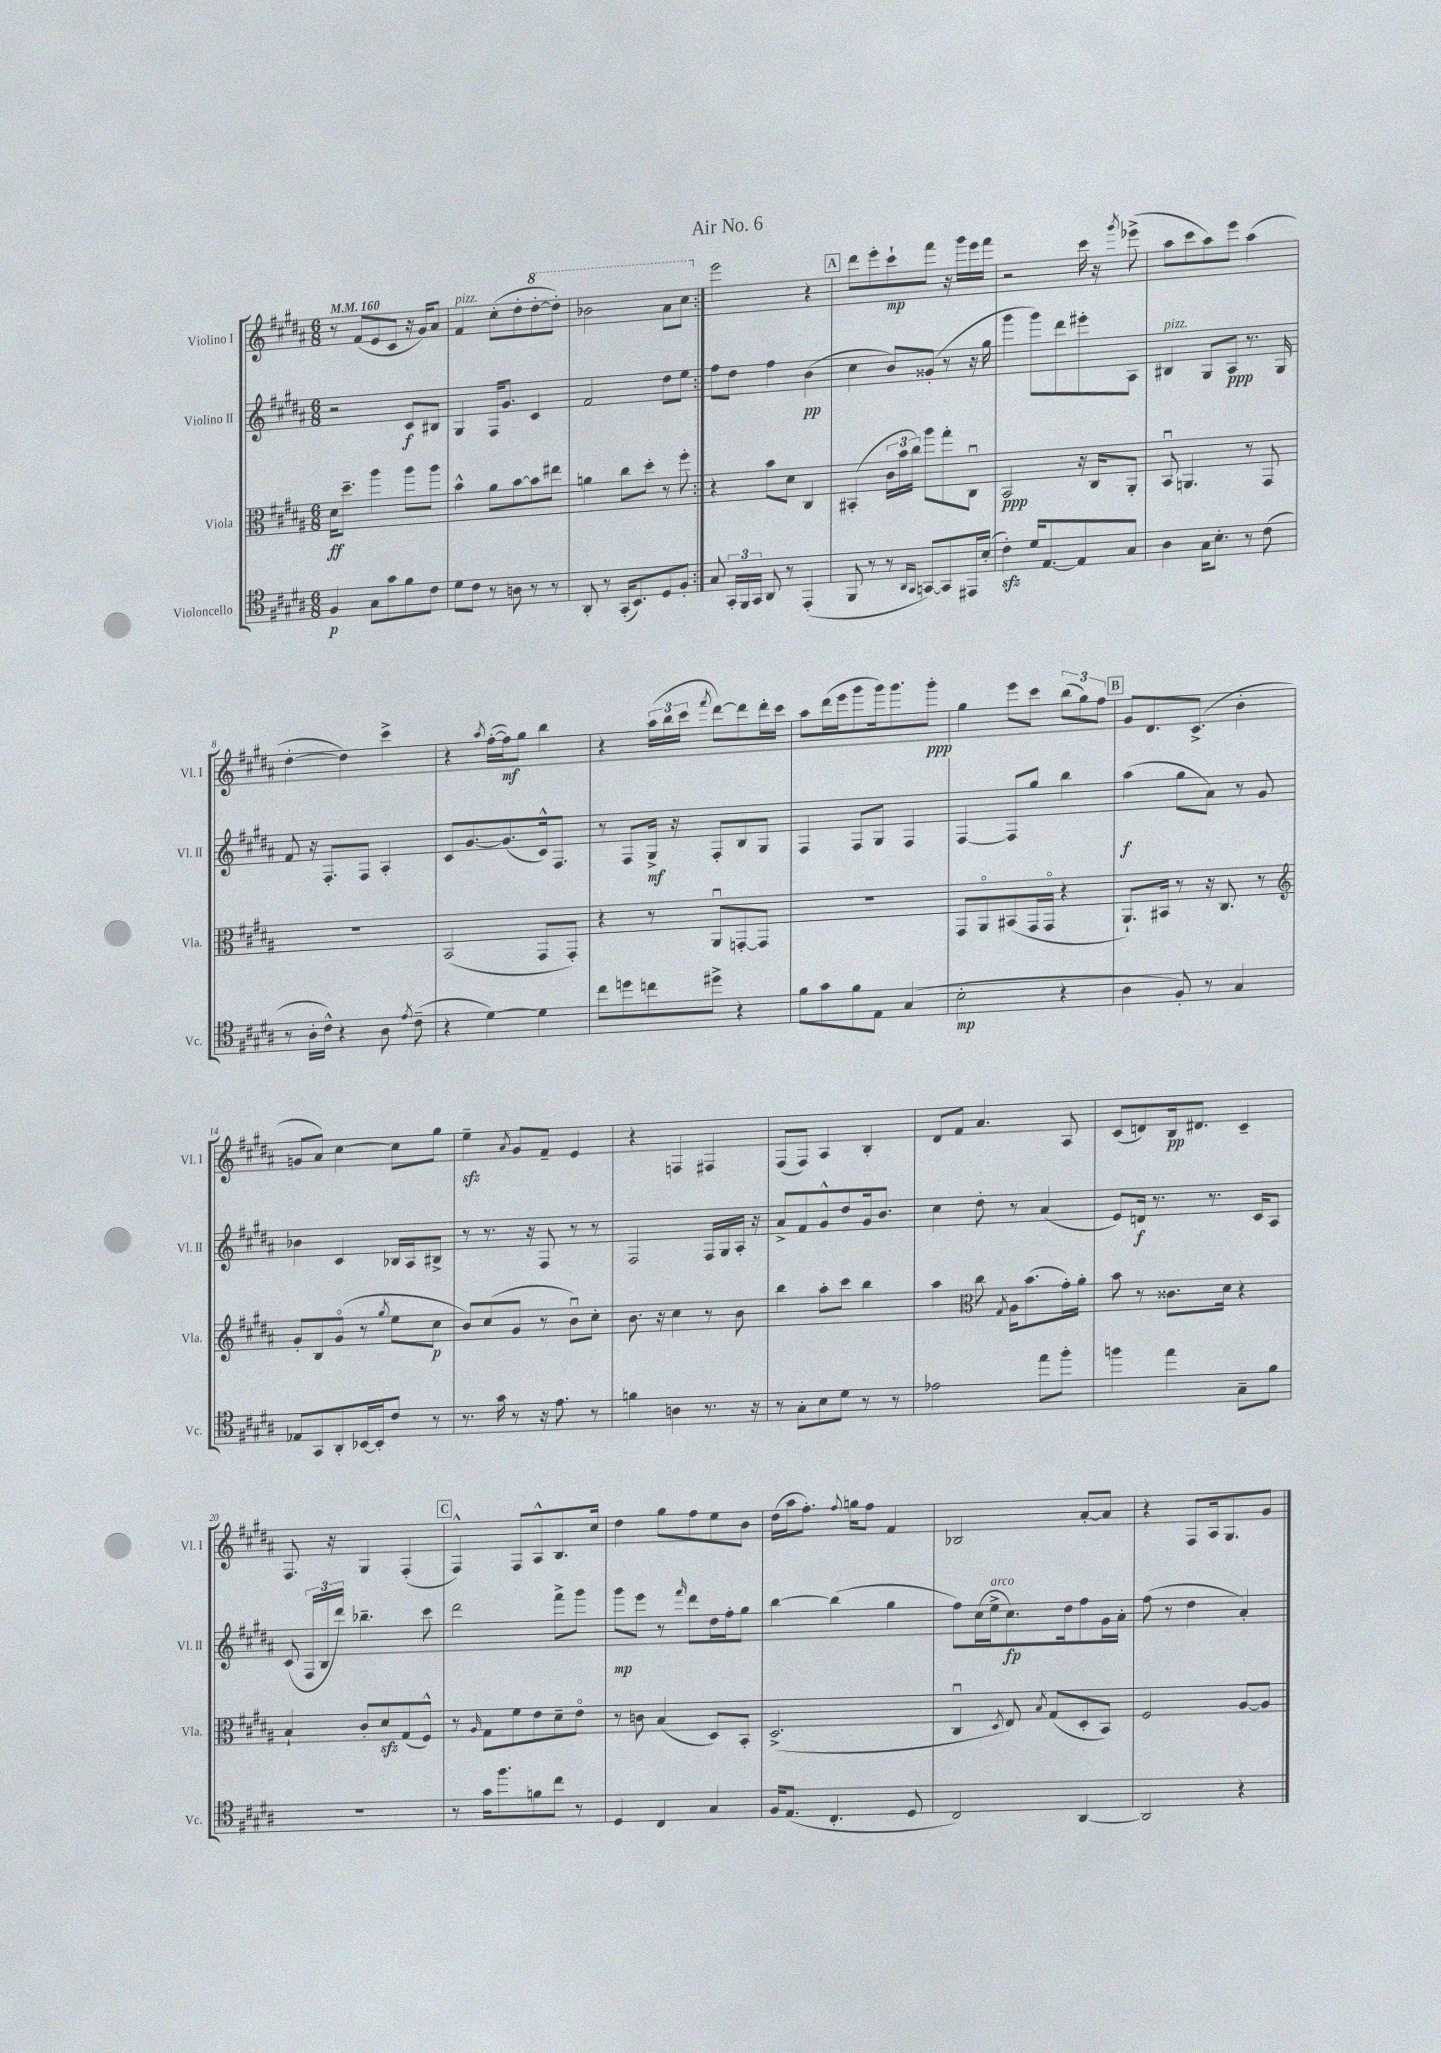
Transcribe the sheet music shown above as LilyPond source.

\header { title = "Air No. 6" }
<<
\new StaffGroup <<
\new Staff = "s0" \with { instrumentName = "Violino I" shortInstrumentName = "Vl. I" } {
    \clef treble \key b \major \numericTimeSignature \time 6/8 \tempo 4 = 160
    \autoBeamOff \repeat volta 2 { r8 fis'8[( e'8 cis'8] r16 gis'16[) ais'8] |
    fis'4^\markup { \italic "pizz." } cis''8[-.( dis''8-. \ottava #1 dis'''8~-. dis'''8]-.) |
    bes''2 ais''8[ cis'''8] \ottava #0 | }
    e'''2 r4 |
    \mark \markup { \box "A" } dis'''8[ e'''8-. cis'''8-!\mp fis'''8] r16 gis'''16[ e'''16 fis'''16] |
    r2 cis'''16 r16 \acciaccatura { gis'''8 } ees'''8->( |
    ais''8[ cis'''8 ais''8) e'''8] ais''4( |
    dis''4~-. dis''4) cis'''4-> |
    r4 \acciaccatura { ais''8 } fis''16[~-.( fis''16\mf) gis''8] b''4 |
    r4 \tuplet 3/2 { ais''16[( b''16 cis'''16] } \acciaccatura { fis'''8 } dis'''8[~) dis'''8 dis'''16-. cis'''16] |
    ais''8[ dis'''16( e'''16 gis'''8 gis'''16) gis'''8. gis'''8]-.\ppp |
    gis''4 e'''8[ cis'''8] \tuplet 3/2 { b''8[( gis''8) fis''8] } |
    \mark \markup { \box "B" } gis'8[ dis'8. cis'8.]->( b'4-. |
    g'8[ ais'8]) cis''4~ cis''8[ gis''8] |
    e''4--\sfz \acciaccatura { ais'8 } gis'8[ fis'8]-- e'4 |
    r4 f4 fis4 |
    fis8[( fis8]) ais4 b4-. |
    dis'8[ fis'8] ais'4. ais8 |
    cis'8[( d'8) b16\pp dis'8.] cis'4-- |
    fis8. r16 gis4 fis4-.( |
    \mark \markup { \box "C" } fis4-^) fis8[ ais8-^ b8. cis''16] |
    dis''4 gis''8[ fis''8 e''8 b'8] |
    dis''16[( ais''16 fis''8.]-.) \appoggiatura { fis''8 } g''16[ fis''8] fis'4 |
    bes2 ais'8[~-. ais'8] |
    r4 fis8[ ais16 gis8. gis'8] \bar "|." |
}
\new Staff = "s1" \with { instrumentName = "Violino II" shortInstrumentName = "Vl. II" } {
    \clef treble \key b \major \numericTimeSignature \time 6/8
    \autoBeamOff \repeat volta 2 { r2 cis'8[\f bis8] |
    gis4 fis16[ gis'8.] cis'4 |
    fis'2 dis''8[ e''8] | }
    fis''8[ dis''8] fis''4 b'4\pp( |
    \mark \markup { \box "A" } cis''4 b'8[) gisis'8]-.( r8 r16 gis''16 |
    gis'''4 gis'''8[) dis'''8 eis'''8-. ais8] |
    bis4^\markup { \italic "pizz." } gis8[ ais8]\ppp r8. gis16 |
    fis'8 r16 fis8.[-. fis8] ais4-. |
    cis'8[ gis'8.~ gis'8.( cis'16-^) fis8.] |
    r8 fis8[ gis16]->\mf r16 fis8[-. b8 gis8] |
    fis4 fis8[ gis8] fis4 |
    fis4~ fis8[ gis''8] b''4 |
    \mark \markup { \box "B" } ais''4\f( gis''8[ ais'8]) r8 gis'8 |
    bes'4 cis'4 bes16[ ais16 bis8]-> |
    r8 r8. r16 fis8 r8 r8 |
    fis2 fis16[ gis16 ais16]-. r16 |
    ais'8[-> fis'8 gis'8-^ dis''8 gis'16 b'8.] |
    cis''4 dis''8-. r8 ais'4( |
    e'8[) d'16]\f r8. r8. cis'16[ ais8] |
    cis'8( \tuplet 3/2 { fis16[ b16 dis'''16]) } bes''4.-- cis'''8 |
    \mark \markup { \box "C" } dis'''2 fis'''8[-> gis'''8] |
    gis'''8[\mp e'''8] r8 \grace { fis'''16 } dis'''8[ dis''16 fis''16-. gis''8] |
    b''4~ b''4( gis''4 |
    fis''8[) cis''16( e''16->^\markup { \italic "arco" } cis''8.\fp) dis''16 fis''8 gis'16 ais'16]-. |
    fis''8( r8 dis''4 ais'4-.) \bar "|." |
}
\new Staff = "s2" \with { instrumentName = "Viola" shortInstrumentName = "Vla." } {
    \clef alto \key b \major \numericTimeSignature \time 6/8
    \autoBeamOff \repeat volta 2 { dis'16[\ff dis''8.]-- ais''4 ais''8[ ais''8] |
    b'4-^ ais'8[ b'8~ b'8 eis''8] |
    a'4 cis''8[ dis''8]-. r8 fis''8-. | }
    r4 b'8[ dis'8] cis4 |
    \mark \markup { \box "A" } bis,4-.( \tuplet 3/2 { cis'16[ b'16 cis''16]) } ais''8[ gis''8-. cis8]\downbow |
    b,2\ppp r16 cis16[ ais,8]-. |
    b,8\downbow a,4. r8 gis,8 |
    R2. |
    b,2( gis,8[ gis,8]-.) |
    r4 r8 ais,8[\downbow g,8~-. g,8] |
    R2. |
    gis,8[ ais,8\flageolet bis,8( gis,16 gis,16]\flageolet r4 |
    \mark \markup { \box "B" } ais,8.[-!) bis,16] r8 r16 cis8. r8 |
    \clef treble gis'8[-. b8 gis'8]\flageolet( r8 \acciaccatura { gis''8 } e''8[ cis''8]\p |
    b'8[) cis''8( gis'8] r8 b'8[\downbow) cis''8]-. |
    b'8. r16 cis''4 r8 b'8 |
    b''4 ais''8[-. cis'''8] b''4 |
    ais''4 \clef alto cis''8 \acciaccatura { gis8 } ais16[ b'8.( gis'16-.) ais'16]-. |
    b'8 r8 cisis'8.[ dis'16] r4 |
    b4-! cis'8[-. dis'8\sfz gis8( fis8]-^) |
    \mark \markup { \box "C" } r8 \grace { ais16 } gis8[ fis'8 e'8 dis'8-- e'8]\flageolet |
    r8 c'8 b4( dis8[) b,8]-. |
    dis2.->( |
    cis4\downbow \acciaccatura { dis8 } e8) \acciaccatura { b8 } gis8[( dis8-. b,8]) |
    fis2 ais8[~ ais8] \bar "|." |
}
\new Staff = "s3" \with { instrumentName = "Violoncello" shortInstrumentName = "Vc." } {
    \clef tenor \key b \major \numericTimeSignature \time 6/8
    \autoBeamOff \repeat volta 2 { fis4\p gis8[ gis'8 fis'8 cis'8] |
    dis'8[ cis'8] r8 a8 r8 r8 |
    ais,8-. r8 gis,16[-.( b,8.) dis8 fis8]-. | }
    gis8 \tuplet 3/2 { gis,16[-. fis,16 gis,16] } ais,8 r8 e,4-.( |
    \mark \markup { \box "A" } fis,8 r8 r8 \grace { ais,16[ gis,16] } g,8[~) g,8 eis,16 b16]-.( |
    cis'4-.\sfz) dis'16[ e8.~ e8 gis8] |
    ais4 gis16[ b8.]-. r8 cis'8( |
    r8 ais16[-. cis'16]-^) r4 ais8 \acciaccatura { e'8 } cis'8--( |
    r4 dis'4~) dis'4 |
    cis''8[ d''8 c''8 dis''8]-> r4 |
    fis'8[ gis'8 fis'8 e8] gis4( |
    b2-.\mp r4 |
    \mark \markup { \box "B" } ais4 fis8-.) r8 gis4 |
    ees8[ gis,8 ais,8-. bes,16~ bes,16-. cis'8] r8 |
    r8. gis'16 r8 r16 e'8. r8 |
    f'4 a4 r8. r16 |
    r8 gis8[-. b8 dis'8] r8 r8 |
    ees'2 e''8[ fis''8]-. |
    f''4 e''4 gis8[-- fis'8] |
    R2. |
    \mark \markup { \box "C" } r8 gis'16[ fis''8. f'8 cis''8] r8 |
    dis4 cis4 gis4 |
    fis16[ e8.]( cis4.-. dis8 |
    cis2) ais,4~ |
    ais,2 r4 \bar "|." |
}
>>
>>
